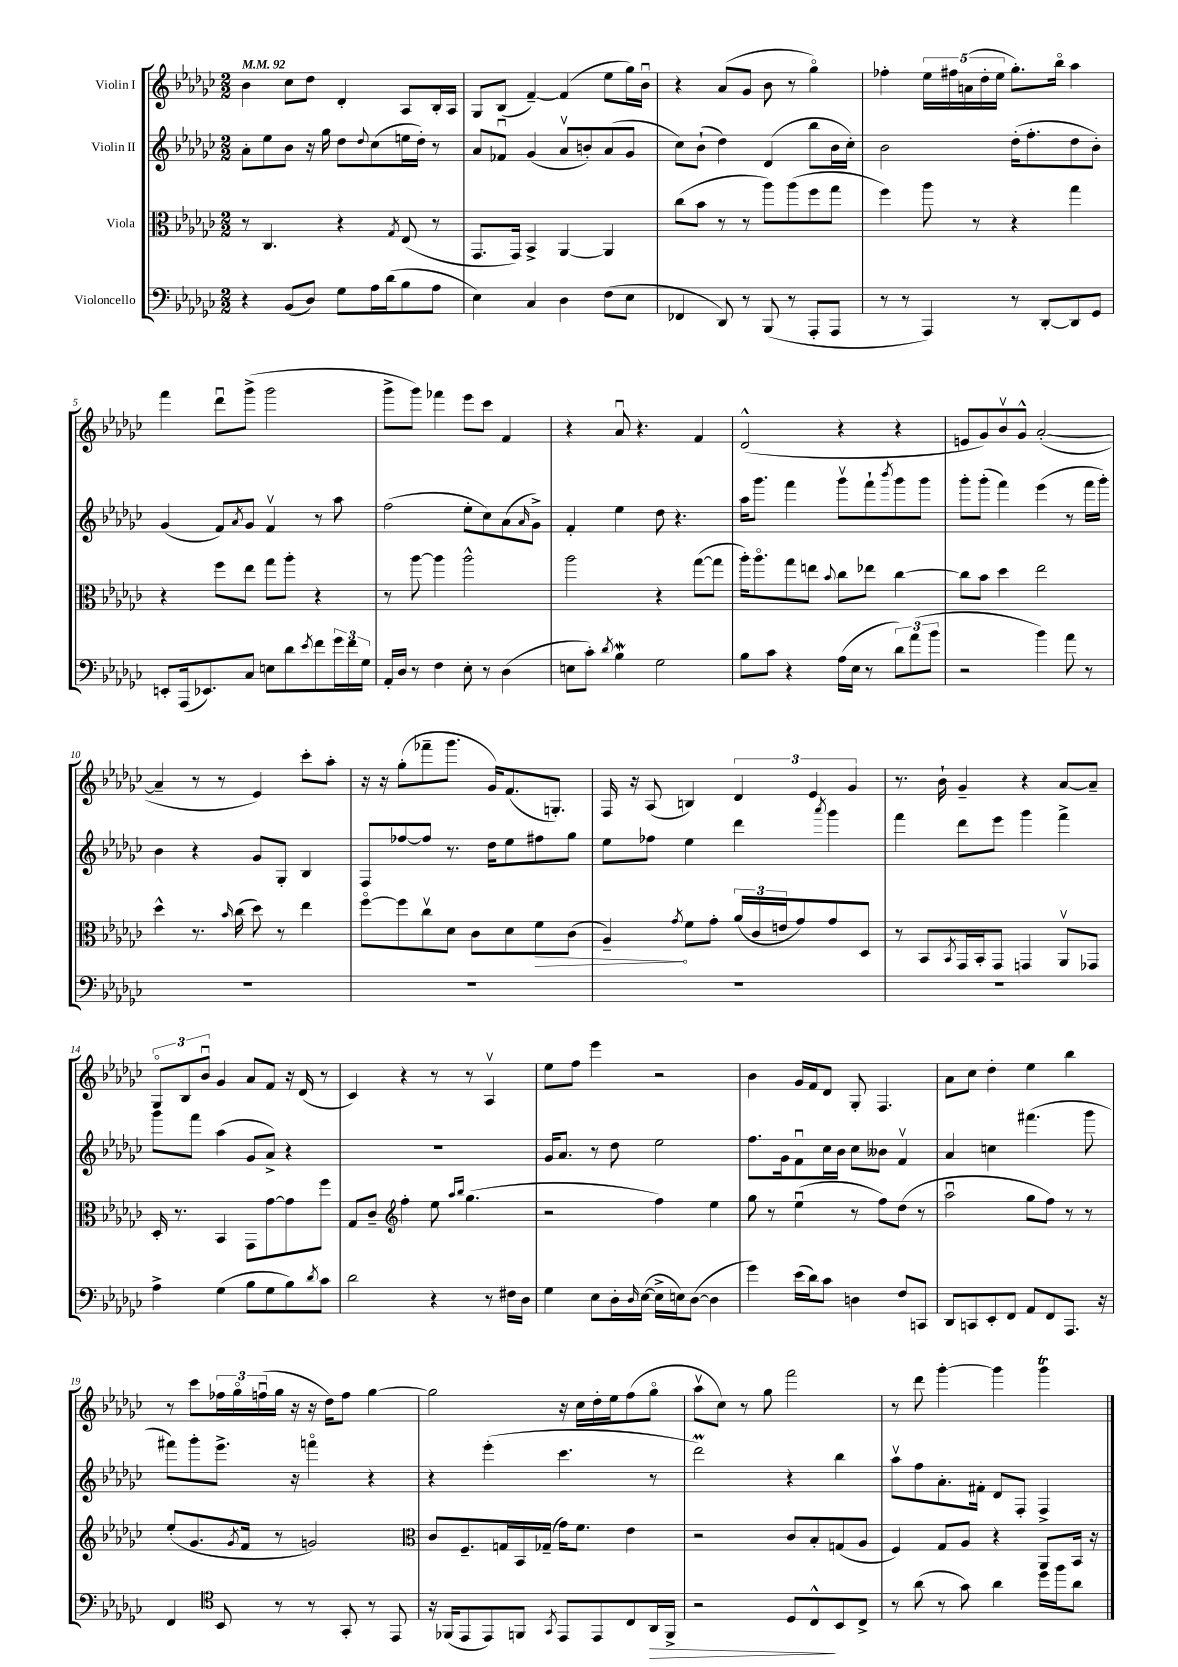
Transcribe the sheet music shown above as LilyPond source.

<<
\new StaffGroup <<
\new Staff = "s0" \with { instrumentName = "Violin I" } {
    \clef treble \key ges \major \numericTimeSignature \time 2/2 \tempo 4 = 92
    bes'4 ces''8 des''8 des'4-. aes8 bes16-. aes16 |
    ges8 bes8( f'4~--) f'4( ees''8 ges''16) bes'16\downbow |
    r4 aes'8( ges'8 bes'8 r8 ges''4\flageolet) |
    fes''4-. \tuplet 5/4 { ees''16 fis''16 a'16( des''16-. ees''16 } ges''8.-.) bes''16\flageolet aes''4 |
    f'''4 des'''8\downbow ges'''8->( ges'''2 |
    ges'''8-> ges'''8) fes'''4 ees'''8 ces'''8 f'4 |
    r4 aes'8\downbow r4. f'4 |
    des'2-^( r4 r4 |
    e'8 ges'8) bes'8\upbow ges'8-^ aes'2~-.( |
    aes'4-- r8 r8 ees'4) ces'''8-. aes''8-. |
    r16 r16 ges''8-.( fes'''8-- ges'''8. ges'16) f'8.( g8.-.) |
    f16 r16 aes8( b4) \tuplet 3/2 { des'4 ees'4 ges'4 } |
    r8. bes'16-! ges'4-- r4 aes'8~ aes'8-- |
    \tuplet 3/2 { ges8\flageolet bes8 bes'8\downbow } ges'4 aes'8 f'8 r16 des'16( r8 |
    ces'4) r4 r8 r8 aes4\upbow |
    ees''8 f''8 ees'''4 r2 |
    bes'4 ges'16 f'16 des'8 ges8-. f4. |
    aes'8 ces''8 des''4-. ees''4 bes''4 |
    r8 ces'''8 \tuplet 3/2 { fes''16 ges''16\flageolet f''16\downbow( } ges''16 r16 r16 des''16) f''8 ges''4~ |
    ges''2 r16 ces''16 des''16-. ees''16 f''8( ges''8\flageolet |
    aes''8\upbow ces''8) r8 ges''8 f'''2 |
    r8 des'''8 ges'''4~-. ges'''4 ges'''4\trill \bar "|." |
}
\new Staff = "s1" \with { instrumentName = "Violin II" } {
    \clef treble \key ges \major \numericTimeSignature \time 2/2
    aes'8-. ees''8 bes'8 r16 ges''16 des''8 \appoggiatura { des''8 } ces''8( e''16 des''16-.) r8 |
    aes'8 fes'8\downbow ges'4( aes'8\upbow b'8-.) aes'8( ges'8 |
    ces''8) bes'8-!( des''4) des'4( bes''8 bes'16 ces''16-.) |
    bes'2 des''16-.( f''8.-. des''8 bes'8-.) |
    ges'4( f'8) \acciaccatura { aes'8 } ges'8 f'4\upbow r8 aes''8 |
    f''2( ees''8-. ces''8) aes'8( \grace { aes'16 } ges'8->) |
    f'4-. ees''4 des''8 r4. |
    aes''16 ges'''8. f'''4 ges'''8\upbow f'''8-! \acciaccatura { bes'''8 } ges'''8 ges'''8 |
    ges'''8-. ges'''8-.( f'''4) ees'''4( r8 f'''16 ges'''16-.) |
    bes'4 r4 ges'8 ges8-. bes4 |
    f8 fes''8~ fes''8 r8. des''16 ees''8 fis''8 ges''8 |
    ees''8 fes''8 ees''4 des'''4 \acciaccatura { aes'''8 } ges'''4 |
    f'''4 des'''8 ees'''8 ges'''4 f'''4-> |
    ges'''8 f'''8 aes''4( ges'8 aes'8->) r4 |
    R1 |
    ges'16 aes'8. r8 des''8 ees''2 |
    f''8. ges'16 f'8\downbow ces''16 bes'16 ces''8 beses'8 f'4\upbow |
    aes'4 c''4 fis'''4.( ges'''8 |
    fis'''8) ges'''8-. ees'''8.-> r16 f'''4\flageolet r4 |
    r4 ees'''4-.( ces'''4. r8 |
    des'''2\prall) r4 bes''4 |
    aes''8\upbow f''8 aes'8.-. fis'16-. des'8 f8-. f4-> \bar "|." |
}
\new Staff = "s2" \with { instrumentName = "Viola" } {
    \clef alto \key ges \major \numericTimeSignature \time 2/2
    r8 ces4. r4 \acciaccatura { ges8 } ees8( r8 |
    ges,8. ges,16) bes,4-> aes,4~ aes,4 |
    ces''8( bes'8 r8 r8 aes''8) aes''8( f''8 ges''8 |
    f''4) aes''8 r8 r4 ges''4 |
    r4 f''8 ees''8 ges''8 aes''8-. r4 |
    r8 aes''8~ aes''4 aes''2-^ |
    aes''2 r4 ges''8~( ges''8 |
    aes''16-.) aes''8.\flageolet ges''8 e''8 \appoggiatura { bes'8 } ces''8 ees''8 ces''4~ |
    ces''8 bes'8 des''4 ees''2 |
    des''4-^ r8. \grace { bes'16 } ces''16( des''8) r8 ees''4 |
    f''8~\flageolet f''8 ces''8\upbow des'8 ces'8 des'8 \once \override Hairpin.circled-tip = ##t f'8\> ces'8( |
    aes4--\!) \acciaccatura { ges'8 } f'8 ges'8-. \tuplet 3/2 { aes'16( ces'16 e'16 } ges'8) ges'8 des8 |
    r8 bes,8 \acciaccatura { bes,8 } ges,16 bes,16-. ges,8 g,4 aes,8\upbow ges,8 |
    des16-. r8. bes,4 ges,8 ges'8~ ges'8 f''8 |
    ges8 ces'8-- \clef treble f''4-. ees''8 \grace { aes''16 bes''16 } ges''4.( |
    r2 f''4) ees''4 |
    ges''8 r8 ees''4\downbow( r8 f''8) des''8( r8 |
    aes''2\downbow ges''8 f''8) r8 r8 |
    ees''8-.( ges'8. \acciaccatura { ges'8 } f'16 r8 g'2) |
    \clef alto ces'8 f8.-- g16 bes,16 ges16--( ges'16) f'8. ees'4 |
    r2 ces'8 bes8-. g8( aes8 |
    f4) ges8 aes8 r4 aes,8 bes,16 r16 \bar "|." |
}
\new Staff = "s3" \with { instrumentName = "Violoncello" } {
    \clef bass \key ges \major \numericTimeSignature \time 2/2
    r4 bes,8( des8) ges8 aes16 des'16( bes8 aes8 |
    ees4) ces4 des4 f8( ees8 |
    fes,4 des,8) r8 bes,,8( r8 aes,,8-. aes,,8 |
    r8 r8 aes,,4) r8 des,8~-. des,8 ges,8 |
    e,8-. aes,,16( ees,8.) ces8 e8 des'8 \acciaccatura { ees'8 } f'8 \tuplet 3/2 { ges'16 f'16 ges16 } |
    aes,16-. des16 r8 f4 ees8-. r8 des4( |
    e8 ces'8-.) \acciaccatura { des'8 } bes4\mordent ges2 |
    bes8 ces'8 r4 aes16( ees16 r8 \tuplet 3/2 { des'8) aes'8( bes'8 } |
    r2 bes'4) aes'8 r8 |
    R1 |
    R1 |
    R1 |
    R1 |
    aes4-> ges4( bes8 ges8 bes8) \acciaccatura { des'8 } ces'8 |
    des'2 r4 r8 fis16 des16 |
    ges4 ees8 des16-. \grace { des16 } ees16~( ees16-> e16) des8~( des4 |
    ges'4) ees'16( des'16) ces'8 d4 f8 c,8 |
    des,8 c,8 ees,8-. f,8 aes,8 f,8 aes,,8. r16 |
    f,4 \clef tenor bes,8 r8 r8 ges,8-. r8 ees,8 |
    r16 fes,16( ees,8 ees,8) f,8 \acciaccatura { ges,8 } ees,8 ees,8 ces8 aes,16\> f,16-> |
    r2 des8 ces8-^\! bes,8 ces8-> |
    r8 aes'8( r8 ges'8) aes'4 des''16 f''16 aes'8 \bar "|." |
}
>>
>>
